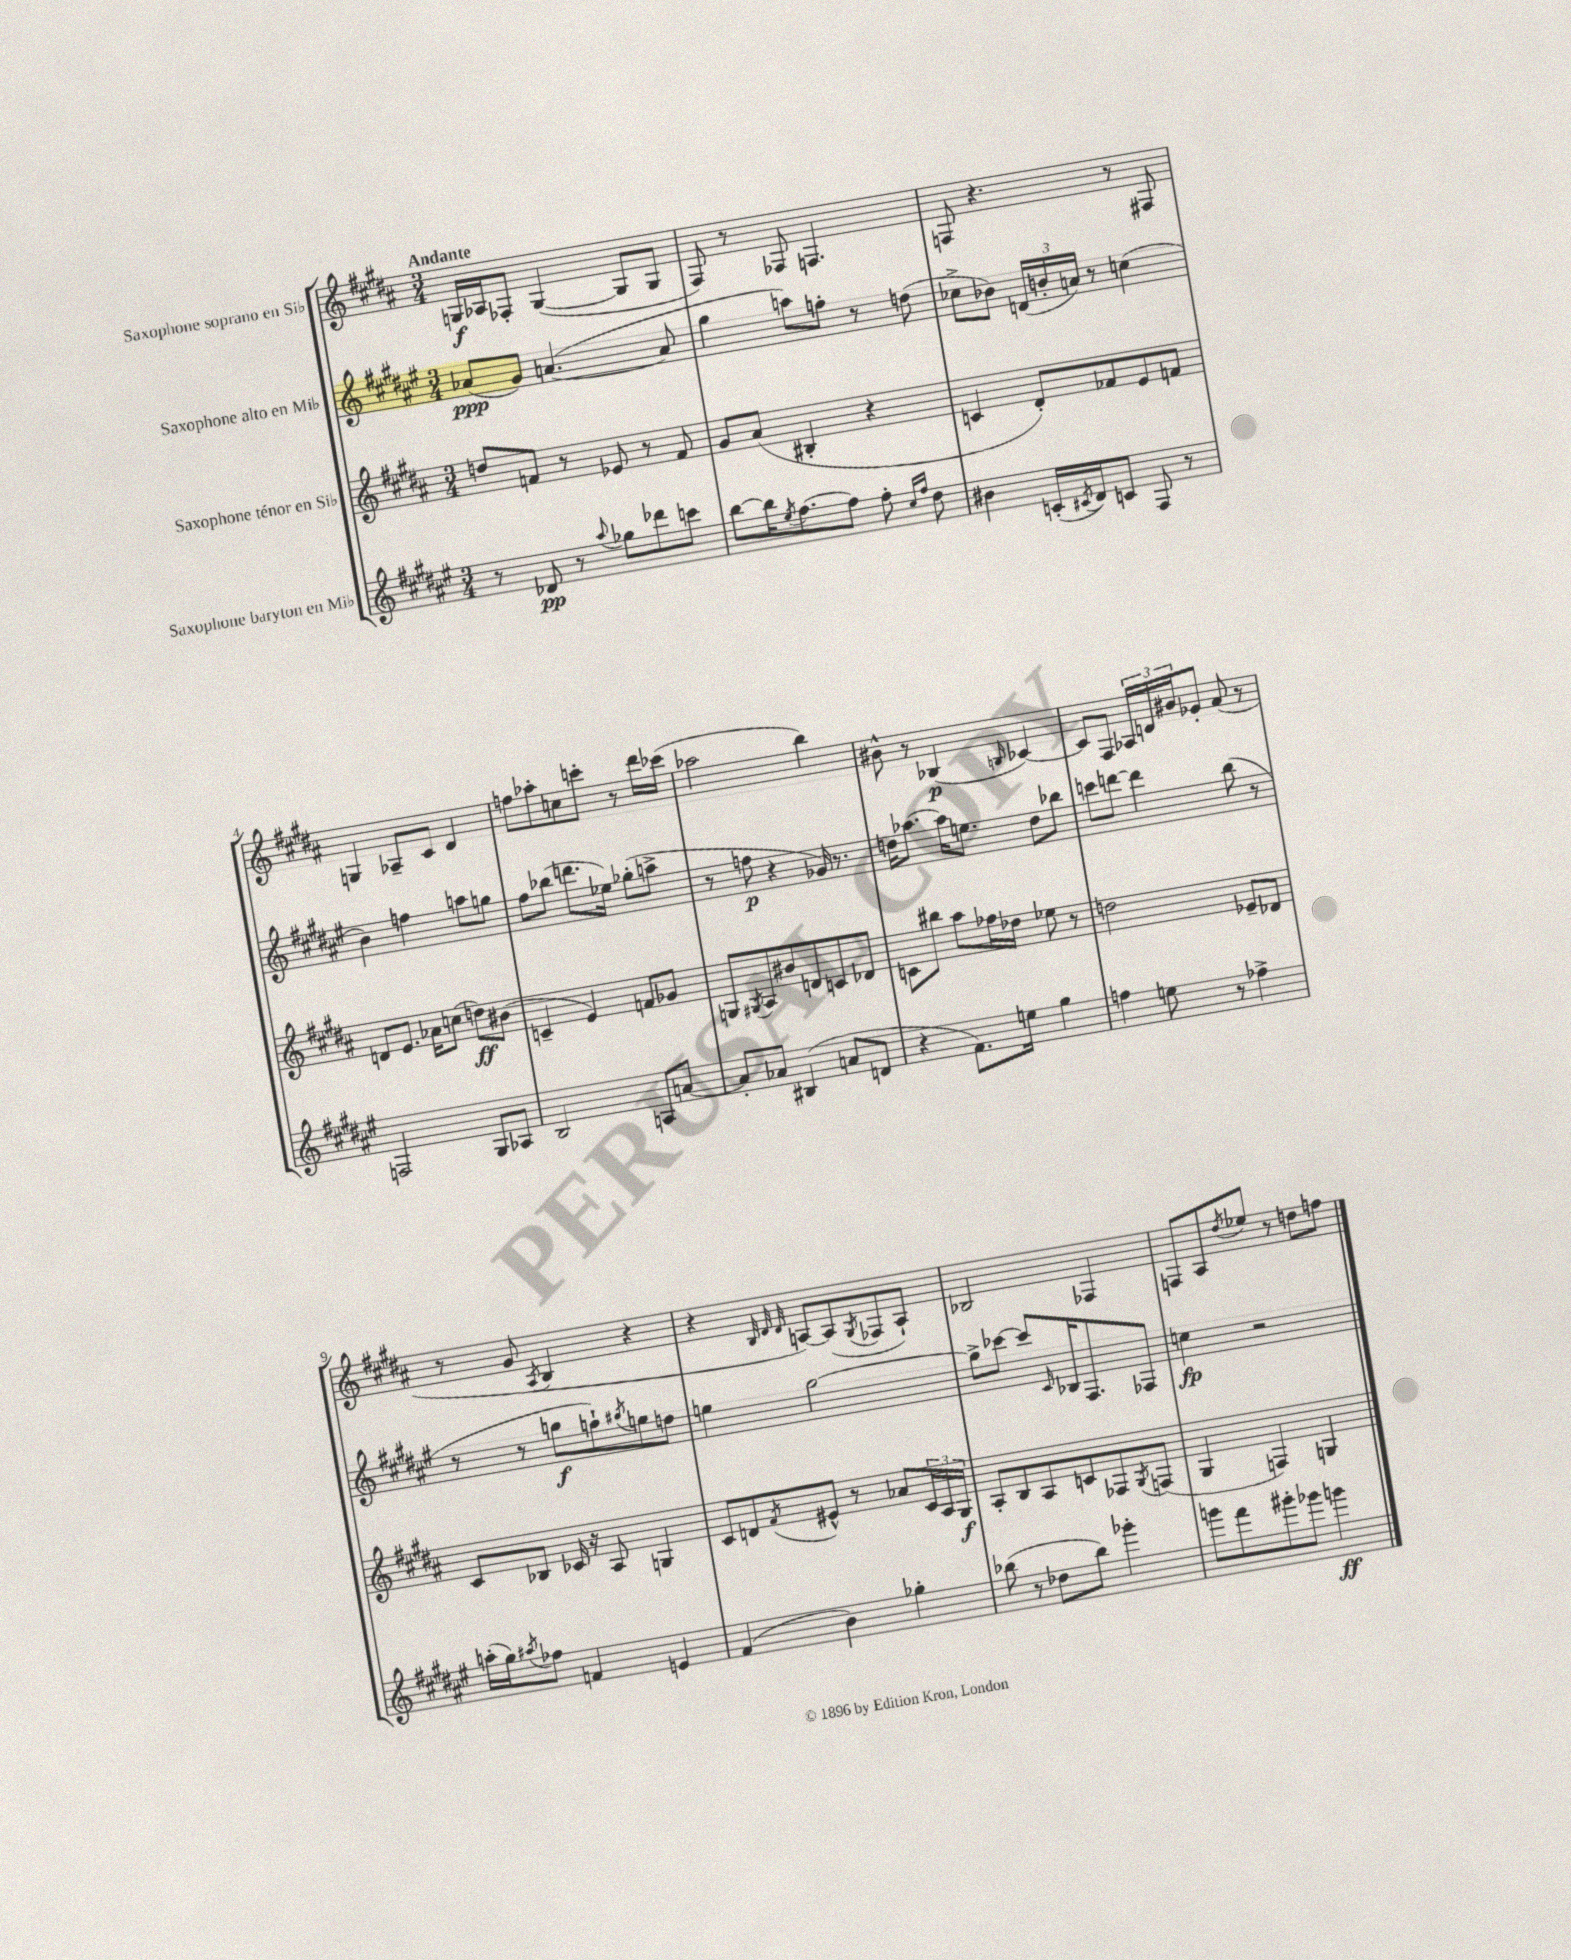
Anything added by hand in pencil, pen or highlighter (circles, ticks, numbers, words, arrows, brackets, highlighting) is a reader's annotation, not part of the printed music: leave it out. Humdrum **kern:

**kern	**kern	**kern	**kern
*staff4	*staff3	*staff2	*staff1
*clefG2	*clefG2	*clefG2	*clefG2
*k[f#c#g#d#a#e#]	*k[f#c#g#d#a#]	*k[f#c#g#d#a#e#]	*k[f#c#g#d#a#]
*M3/4	*M3/4	*M3/4	*M3/4
8r	8dd/L	(8a-/L	16G/LL
.	.	.	16A-/J
8d-/	8f/J	8g#/J)	8F-'/J
8r	8r	([4.a/	([4G/
8qqaa#/	.	.	.
8gg-\L	8e-/	.	.
8ddd-\	8r	.	8G/]L
8ccc\J	8f/	8a/]	8G/J
=	=	=	=
[8bb\L	8g#/L	4gg#\	8F#/)
16bb\]K	(8a#/J	.	8r
8qee#/	.	.	.
[8.ff#\	.	.	.
.	4B#'/	8aa\L)	8F-/
8ff#\]J	.	8ff'\J	4.F/
8ff#'\	4r	8r	.
16qqcc#/LL	.	.	.
16qqff#/JJ	.	.	.
8dd#\	.	(8dd\	.
=	=	=	=
4b#\	4c/	8cc-^\L	8F/
.	.	8b-\J)	4.r
(16c'/LL	8d#'/L)	(24d/LL	.
.	.	24b'/	.
8qc#/	.	.	.
16d#/J)	.	.	.
.	.	24a/JJ)	.
8c/J	8f-/	8r	.
8F#/	8e/	(4cc\	8r
8r	8f/J	.	8F#/
=	=	=	=
2F/	8d/L	4b\)	4G/
.	8.e/J	.	.
.	.	4ff\	8A-~/L
.	16a-\LK	.	.
.	(8cc\J	.	8c#/J
8G#/L	8dd\L)	8aa\L	4d#/
8A-/J	(8b#\J	8gg\J	.
=	=	=	=
2B/	4c~/	8ff#\L	8ff\L
.	.	(8bb-\J	8aa-'\
.	4e/)	8.ddd\L	8cc\
.	.	.	8ccc'\J
.	.	16ee-\Jk)	.
8A/L	8f/L	(8gg-'\L	8r
[8a/J	8g-/J	8aa^\J	16ddd#\LL
.	.	.	(16ccc-\JJ
=	=	=	=
8a'/]L	8G/L	8r	2aa-\
.	8qG#/	.	.
8a-/J	8A#/	8ff\	.
(4B#/	8b#/	4r	.
.	8d/	.	.
8a/L	8c/	16g-/)	4bb\)
.	.	8.r	.
8d/J	8d-/J	.	.
=	=	=	=
4r	8c\L	16dd\LK	8b#^^\
.	.	[8.aa-\J	.
.	8bb#\J	.	8r
8.f#\L)	8aa#\L	16aa-\]LK	(4B-/
.	.	8.ee\J	.
.	16ff-\L	.	.
16ee\Jk	16dd-\JJ	.	.
.	.	.	16qqB/
4gg#\	8ee-\	8dd\L	[4c-/)
.	8r	8bb-\J	.
=	=	=	=
4ff\	2dd\	8ccc\L	8c-/]L
.	.	[8ddd\J	8F#/J
8ee\	.	4ddd\]	24A-/LL
.	.	.	24d/
.	.	.	24b#/J
8r	.	.	8g-'/J
4ff-^\	8e-~/L	(8bb\	(8a#/
.	8d-/J	8r	8r
=	=	=	=
(16aa'\LL	8c#/L	8r	8r
16gg#\J)	.	.	.
8qaa#/	.	.	.
8ff-\J	8B-/J	8r	8g#/
.	.	.	8qA#/
4f/	16c-/	8gg\L	4B/
.	16r	.	.
.	8A#/	8ff`\)	.
.	.	8qgg#/	.
4e/	4G/	8ee\	4r
.	.	8dd\J	.
=	=	=	=
(4f#/	8c#/L	4ee\	4r
.	8d/	.	.
.	.	.	32qqB/
.	.	.	32qqd#/
.	8qf#/	.	32qqd#/
4b\)	8e#^^/J	[2gg#\	[8A/L)
.	8r	.	(8A/]
.	.	.	8qG#/
4gg-'\	8a-/L	.	8F-/
.	24c#/L	.	8A`/J)
.	24A#/	.	.
.	24G#/JJ	.	.
=	=	=	=
(8bb-\	8A#'/L	8gg#^\]L	2B-/
8r	8B/	[8ccc-\J	.
8dd-\L	8A#/	8ccc-/]L	.
.	.	16qqc#/	.
8bb-\J)	8c/	16B-/K	.
.	.	8.F#/	.
4ggg-'\	8F-/	.	4F-/
.	8qG#/	.	.
.	(8F/J	8F-/J	.
=	=	=	=
8ggg\L	4G#/	4cc\	8F/L
8fff#\	.	.	8A#/
.	.	.	8qdd#/
8ggg#'\	4F/)	2r	8ee-/J
8ggg-\J	.	.	8r
4ggg\	4G/	.	8dd\L
.	.	.	8ff\J
==	==	==	==
*-	*-	*-	*-
